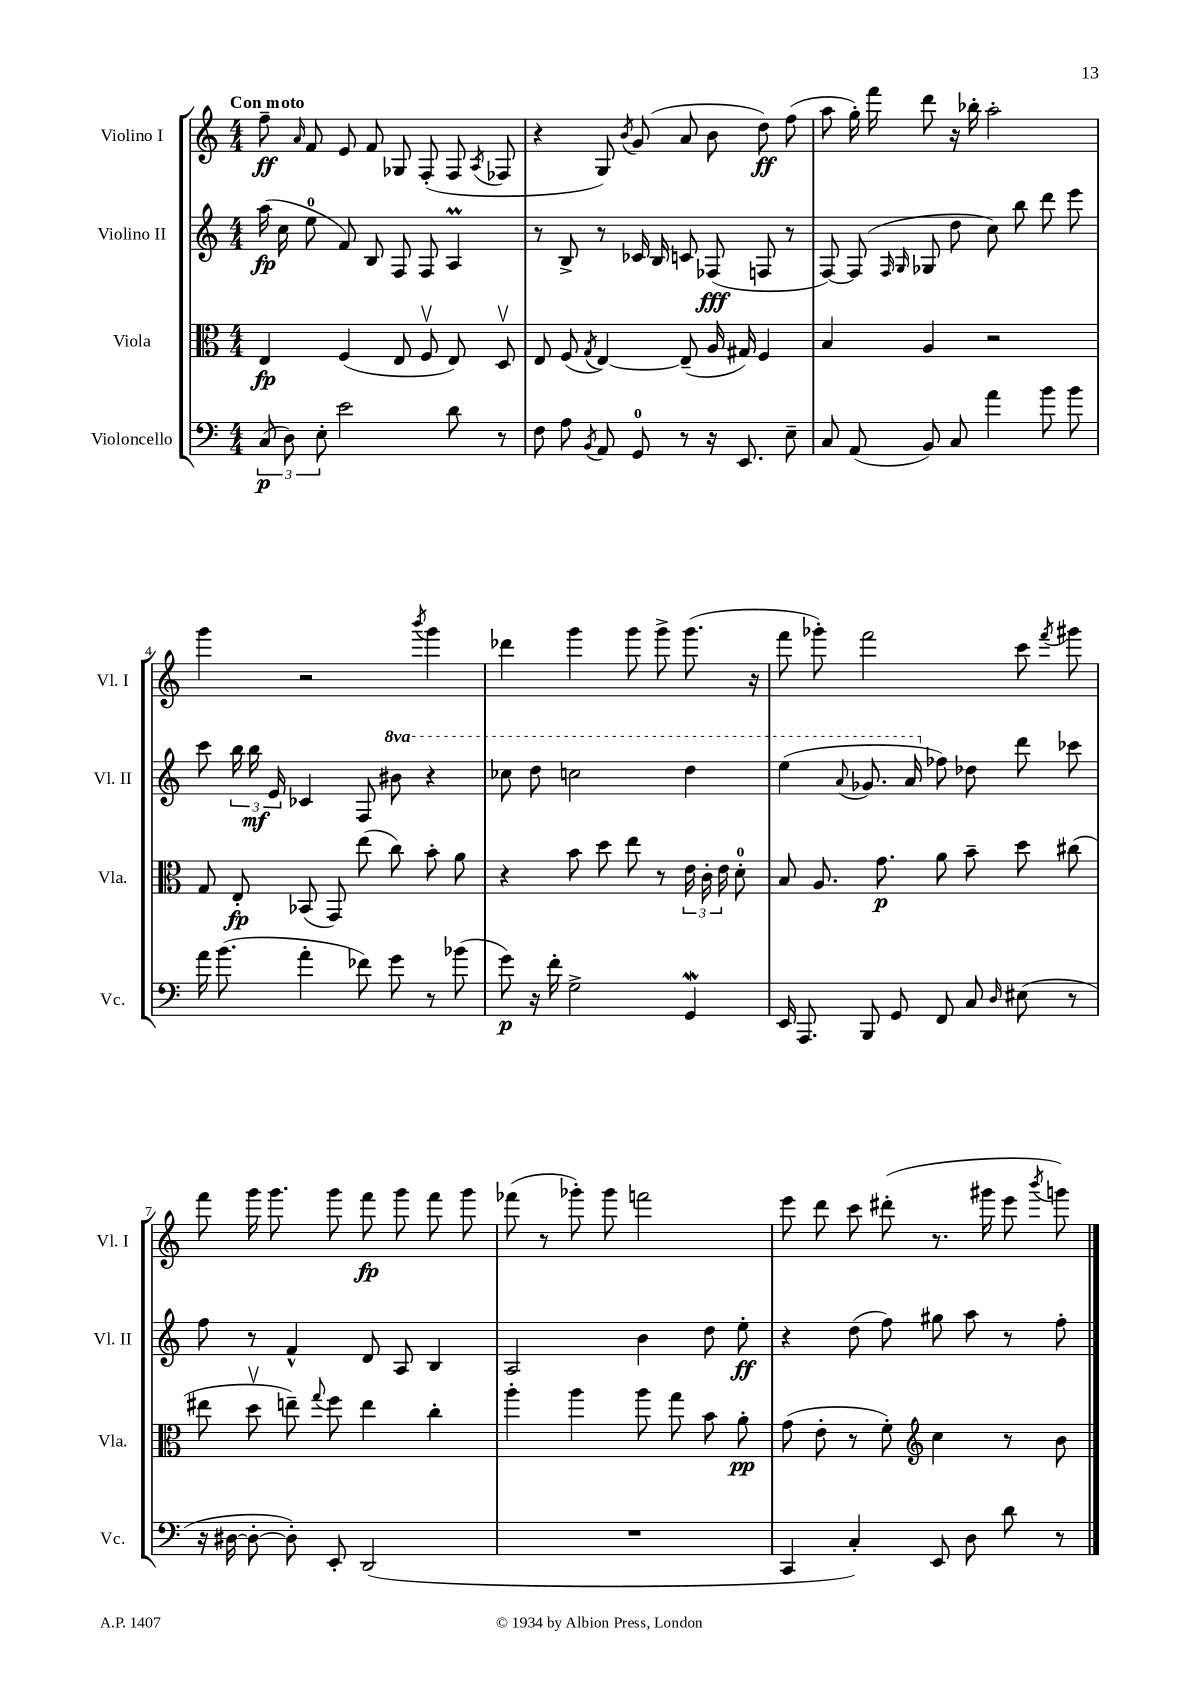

**kern	**dynam	**kern	**dynam	**kern	**dynam	**kern	**dynam
*part4	*part4	*part3	*part3	*part2	*part2	*part1	*part1
*staff4	*staff4	*staff3	*staff3	*staff2	*staff2	*staff1	*staff1
*I"Violoncello	*	*I"Viola	*	*I"Violino II	*	*I"Violino I	*
*I'Vc.	*	*I'Vla.	*	*I'Vl. II	*	*I'Vl. I	*
*clefF4	*	*clefC3	*	*clefG2	*	*clefG2	*
*k[]	*	*k[]	*	*k[]	*	*k[]	*
*M4/4	*	*M4/4	*	*M4/4	*	*M4/4	*
=1	=1	=1	=1	=1	=1	=1	=1
!	!	!	!	!	!	!LO:TX:a:B:t=Con moto	!
(12C/	p	4E/	fp	(16aa\	fp	8ff~\	ff
.	.	.	.	16cc\	.	.	.
12D\)	.	.	.	.	.	.	.
.	.	.	.	.	.	16qqa/	.
.	.	.	.	8ee\	.	8f/	.
12E'\	.	.	.	.	.	.	.
2e\	.	(4F/	.	8f/)	.	8e/	.
.	.	.	.	8B/	.	8f/	.
.	.	8E/	.	8F/	.	8G-X/	.
.	.	8Fv/	.	8F/	.	(8F'/	.
8d\	.	8E/)	.	4AM/	.	8F/	.
.	.	.	.	.	.	8qA/	.
8r	.	8Dv/	.	.	.	8F-X/	.
=2	=2	=2	=2	=2	=2	=2	=2
8F\	.	8E/	.	8r	.	4r	.
8A\	.	(8F/	.	8B^/	.	.	.
8qBB/	.	8qG/	.	.	.	.	.
8AA/	.	[4E/)	.	8r	.	8G/)	.
.	.	.	.	.	.	8qb/	.
8GG/	.	.	.	16c-X/	.	(8g/	.
.	.	.	.	16B/	.	.	.
8r	.	(8E~/]	.	8cn/	.	8a/	.
16r	.	16A/	.	(8F-X/	fff	8b\	.
8.EE/	.	16G#X/)	.	.	.	.	.
.	.	4F/	.	8Fn/	.	8dd\)	ff
8E~\	.	.	.	8r	.	(8ff\	.
=3	=3	=3	=3	=3	=3	=3	=3
8C/	.	4B/	.	[8F/)	.	8aa\	.
(8AA/	.	.	.	(8F/]	.	16gg'\)	.
.	.	.	.	.	.	16fff\	.
.	.	.	.	16qqF/	.	.	.
.	.	.	.	16qqG/	.	.	.
8BB/)	.	4A/	.	8G-X/	.	8ddd\	.
8C/	.	.	.	8dd\	.	16r	.
.	.	.	.	.	.	16bb-X'\	.
4a\	.	2r	.	8cc\)	.	2aa'\	.
.	.	.	.	8bb\	.	.	.
8b\	.	.	.	8ddd\	.	.	.
8b\	.	.	.	8eee\	.	.	.
!!LO:LB:g=z
=4	=4	=4	=4	=4	=4	=4	=4
16a\	.	8G/	.	8ccc\	.	4ggg\	.
(8.b\	.	.	.	.	.	.	.
.	.	8E'/	fp	24bb\	.	.	.
.	.	.	.	24bb\	mf	.	.
.	.	.	.	24e/	.	.	.
4a'\	.	(8BB-X/	.	4c-X/	.	2r	.
.	.	8GG/)	.	.	.	.	.
8f-X\)	.	(8ee\	.	8F/	.	.	.
*	*	*	*	*8va	*	*	*
8g\	.	8cc\)	.	8bb#X\	.	.	.
.	.	.	.	.	.	8qbbb/	.
8r	.	8b'\	.	4r	.	4ggg\	.
(8b-X\	.	8a\	.	.	.	.	.
=5	=5	=5	=5	=5	=5	=5	=5
8g\)	p	4r	.	8ccc-X\	.	4ddd-X\	.
16r	.	.	.	8ddd\	.	.	.
16f'\	.	.	.	.	.	.	.
2G^\	.	8b\	.	2cccn\	.	4ggg\	.
.	.	8dd\	.	.	.	.	.
.	.	8ee\	.	.	.	8ggg\	.
.	.	8r	.	.	.	8ggg^\	.
4GGW/	.	24e\	.	4ddd\	.	(8.ggg\	.
.	.	24c'\	.	.	.	.	.
.	.	24e\	.	.	.	.	.
.	.	8d'\	.	.	.	.	.
.	.	.	.	.	.	16r	.
=6	=6	=6	=6	=6	=6	=6	=6
16EE/	.	8B/	.	(4eee\	.	8fff\	.
8.AAA/	.	.	.	.	.	.	.
.	.	8.A/	.	.	.	8ggg-X'\)	.
.	.	.	.	8qqaa/	.	.	.
8BBB/	.	.	.	8.gg-X/	.	2fff\	.
.	.	8.g\	p	.	.	.	.
8GG/	.	.	.	.	.	.	.
.	.	.	.	16aa/	.	.	.
*	*	*	*	*X8va	*	*	*
8FF/	.	8a\	.	8ff-X\)	.	.	.
8C/	.	8b~\	.	8dd-X\	.	.	.
16qqD/	.	.	.	.	.	.	.
(8E#X\	.	8dd\	.	8ddd\	.	8ccc\	.
.	.	.	.	.	.	8qfff/	.
8r	.	(8cc#X\	.	8ccc-X\	.	8ggg#X\	.
!!LO:LB:g=z
=7	=7	=7	=7	=7	=7	=7	=7
16r	.	8ee#X\	.	8ff\	.	8fff\	.
[16D#X\	.	.	.	.	.	.	.
8D#'\_	.	8ddv\	.	8r	.	16ggg\	.
.	.	.	.	.	.	8.ggg\	.
8D#'\])	.	8een~\)	.	4f^^/	.	.	.
.	.	8qqgg/	.	.	.	.	.
8EE'/	.	8ff\	.	.	.	8ggg\	.
(2DD/	.	4ee\	.	8d/	.	8fff\	fp
.	.	.	.	8A/	.	8ggg\	.
.	.	4cc'\	.	4B/	.	8fff\	.
.	.	.	.	.	.	8ggg\	.
=8	=8	=8	=8	=8	=8	=8	=8
1r	.	4aa'\	.	2A/	.	(8fff-X\	.
.	.	.	.	.	.	8r	.
.	.	4aa\	.	.	.	8ggg-X'\)	.
.	.	.	.	.	.	8ggg-\	.
.	.	8aa\	.	4b\	.	2fffn\	.
.	.	8gg\	.	.	.	.	.
.	.	8b\	.	8dd\	.	.	.
.	.	8a'\	pp	8ee'\	ff	.	.
=9	=9	=9	=9	=9	=9	=9	=9
4CC/	.	(8g\	.	4r	.	8eee\	.
.	.	8e'\	.	.	.	8ddd\	.
4C'/)	.	8r	.	(8dd\	.	8ccc\	.
.	.	8f'\)	.	8ff\)	.	(8ddd#X'\	.
*	*	*clefG2	*	*	*	*	*
8EE/	.	4cc\	.	8gg#X\	.	8.r	.
8D\	.	.	.	8aa\	.	.	.
.	.	.	.	.	.	16ggg#X\	.
8d\	.	8r	.	8r	.	8eee\	.
.	.	.	.	.	.	8qbbb/	.
8r	.	8b\	.	8ff'\	.	8gggn\)	.
==	==	==	==	==	==	==	==
*-	*-	*-	*-	*-	*-	*-	*-
